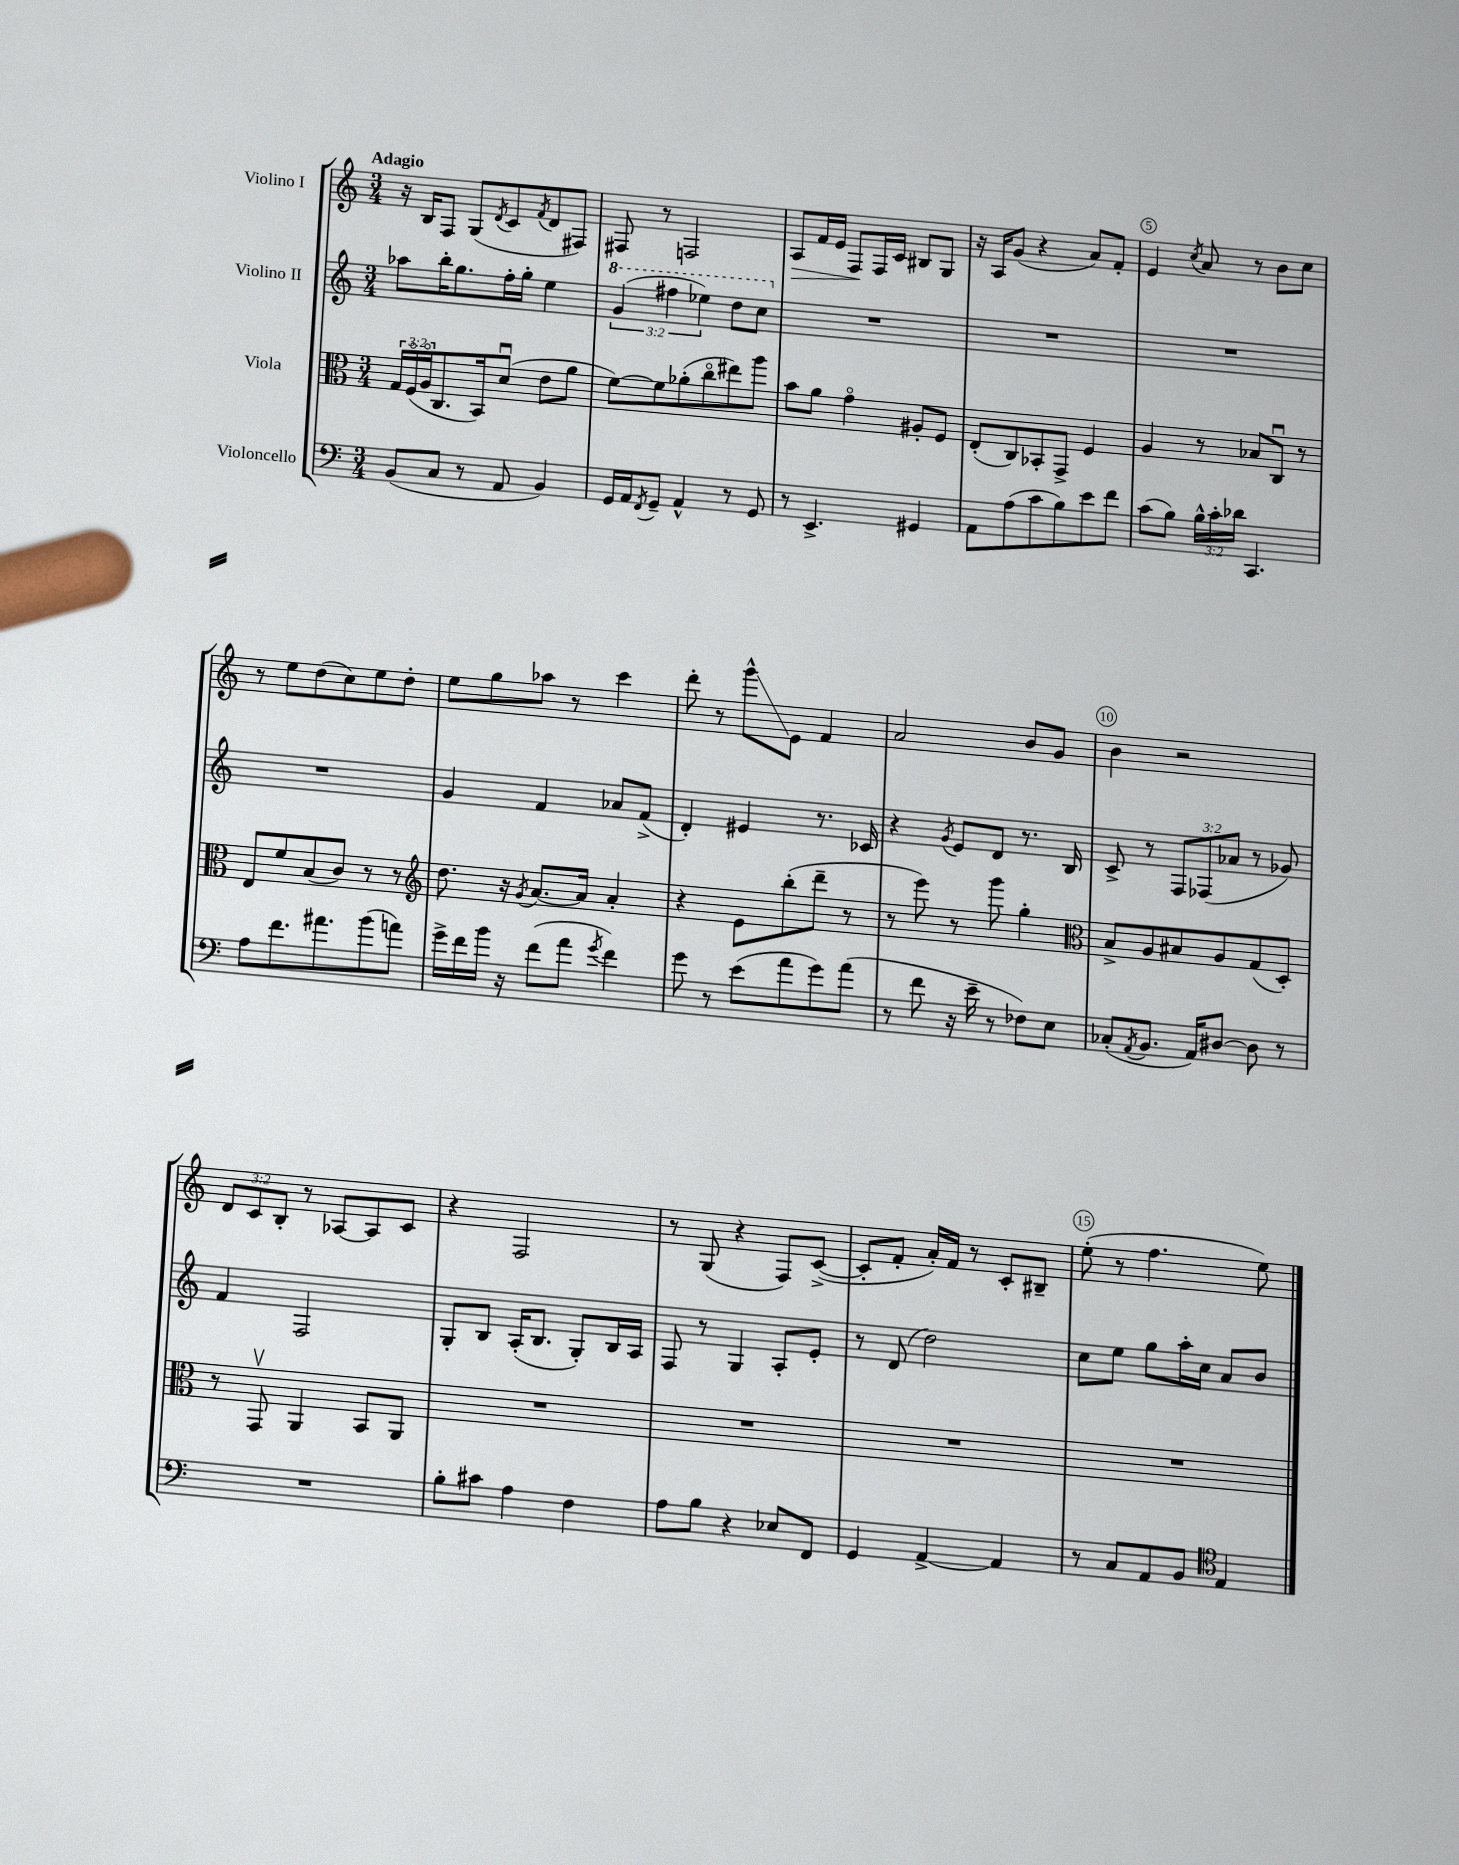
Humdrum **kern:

**kern	**kern	**kern	**kern
*staff4	*staff3	*staff2	*staff1
*clefF4	*clefC3	*clefG2	*clefG2
*k[]	*k[]	*k[]	*k[]
*M3/4	*M3/4	*M3/4	*M3/4
(8BB	24G	8aa-	16r
.	(24Fo	.	.
.	.	.	16B
.	24Ao	.	.
8C	8.C	16bb'	8F
.	.	8.gg	.
8r	.	.	(8G
.	16BB)	.	.
.	.	.	8qd
8AA	(8du	16ff'	8c
.	.	16gg'	.
.	.	.	8qf
4BB)	8e	4ee	8d
.	8a	.	8F#)
=	=	=	=
16GG	[8f)	(6gg	8F#
16AA	.	.	.
8qFF	.	.	.
8GG~	8f]	.	8r
.	.	6fff#	.
4AA^^	(8a-'	.	2F
.	.	6eee-)	.
.	8cco	.	.
8r	8ee#)	8ddd	.
8GG	8aa	8ccc	.
=	=	=	=
8r	8b	2.r	8A
4.EE^	8a	.	16f
.	.	.	16e
.	4go	.	8F
.	.	.	16F
.	.	.	16c
4GG#	8A#'	.	8B#
.	8F	.	8G
=	=	=	=
8AA	(8E'	2.r	16r
.	.	.	16A
(8A	8C)	.	(8g
8c	8BB-'	.	4r
8B)	8GG^	.	.
8e	4F	.	8a)
8f	.	.	8f'
=	=	=	=
(8c	4A	2.r	4e
8B)	.	.	.
.	.	.	8qcc
24B^^	8r	.	8a
24c'	.	.	.
24d-	.	.	.
4.CC	8B-	.	8r
.	8Cu	.	8b
.	8r	.	8cc
=	=	=	=
8A	8E	2.r	8r
8.f	8f	.	8ee
.	(8B	.	(8dd
8.a#	.	.	.
.	8c)	.	8cc)
(8b	8r	.	8ee
8a)	8r	.	8dd'
=	=	=	=
*	*clefG2	*	*
16g^	8.dd	4g	8ee
16f	.	.	.
16b	.	.	8gg
16r	16r	.	.
.	8qg	.	.
(8f	[8.a	4f	8aa-
8a	.	.	8r
.	16a]	.	.
8qg	.	.	.
4f)	4a'	8a-	4ccc
.	.	(8f^	.
=	=	=	=
8g	4r	4d')	8ddd'
8r	.	.	8r
(8e	8e	4e#	8ggg^^
8a	(8bb'	.	8e
8g)	8ddd~	8.r	4f
(8a	8r	.	.
.	.	16c-	.
=	=	=	=
8r	8r	4r	2a
8f	8eee)	.	.
.	.	8qg	.
16r	8r	8e	.
16e~	.	.	.
8r	8ggg	8d	.
8F-)	4gg'	8.r	8b
8E	.	.	8g
.	.	16B	.
=	=	=	=
*	*clefC3	*	*
(8C-'	8B^	8c^	4b
8qAA	.	.	.
8.BB	8A	8r	.
.	8B#	12F	2r
16AA)	.	.	.
.	.	(12F-	.
[8D#	8A	.	.
.	.	12a-	.
8D#]	(8G	8r	.
8r	8D')	8g-)	.
=	=	=	=
2.r	8r	4f	12d
.	.	.	12c
.	8GGv	.	.
.	.	.	12B'
.	4AA	2F	8r
.	.	.	[8A-
.	8BB	.	8A-]
.	8AA	.	8c
=	=	=	=
8B'	2.r	8G'	4r
8c#	.	8B	.
4A	.	(16A'	2F
.	.	8.B	.
4F	.	8G')	.
.	.	16B	.
.	.	16A	.
=	=	=	=
8A	2.r	8F	8r
8B	.	8r	(8G
4r	.	4G	4r
8E-	.	8A'	8F)
8FF	.	8e'	([8c^
=	=	=	=
4GG	2.r	8r	8c']
.	.	(8d	8f'
[4AA^	.	2dd)	16a')
.	.	.	16f
.	.	.	8r
4AA]	.	.	8c'
.	.	.	8B#~
=	=	=	=
8r	2.r	8cc	(8ee'
8C	.	8ee	8r
8AA	.	8gg	4.ff
8BB	.	16aa'	.
.	.	16cc	.
*clefC4	*	*	*
4E	.	8a	.
.	.	8b	8ee)
==	==	==	==
*-	*-	*-	*-
